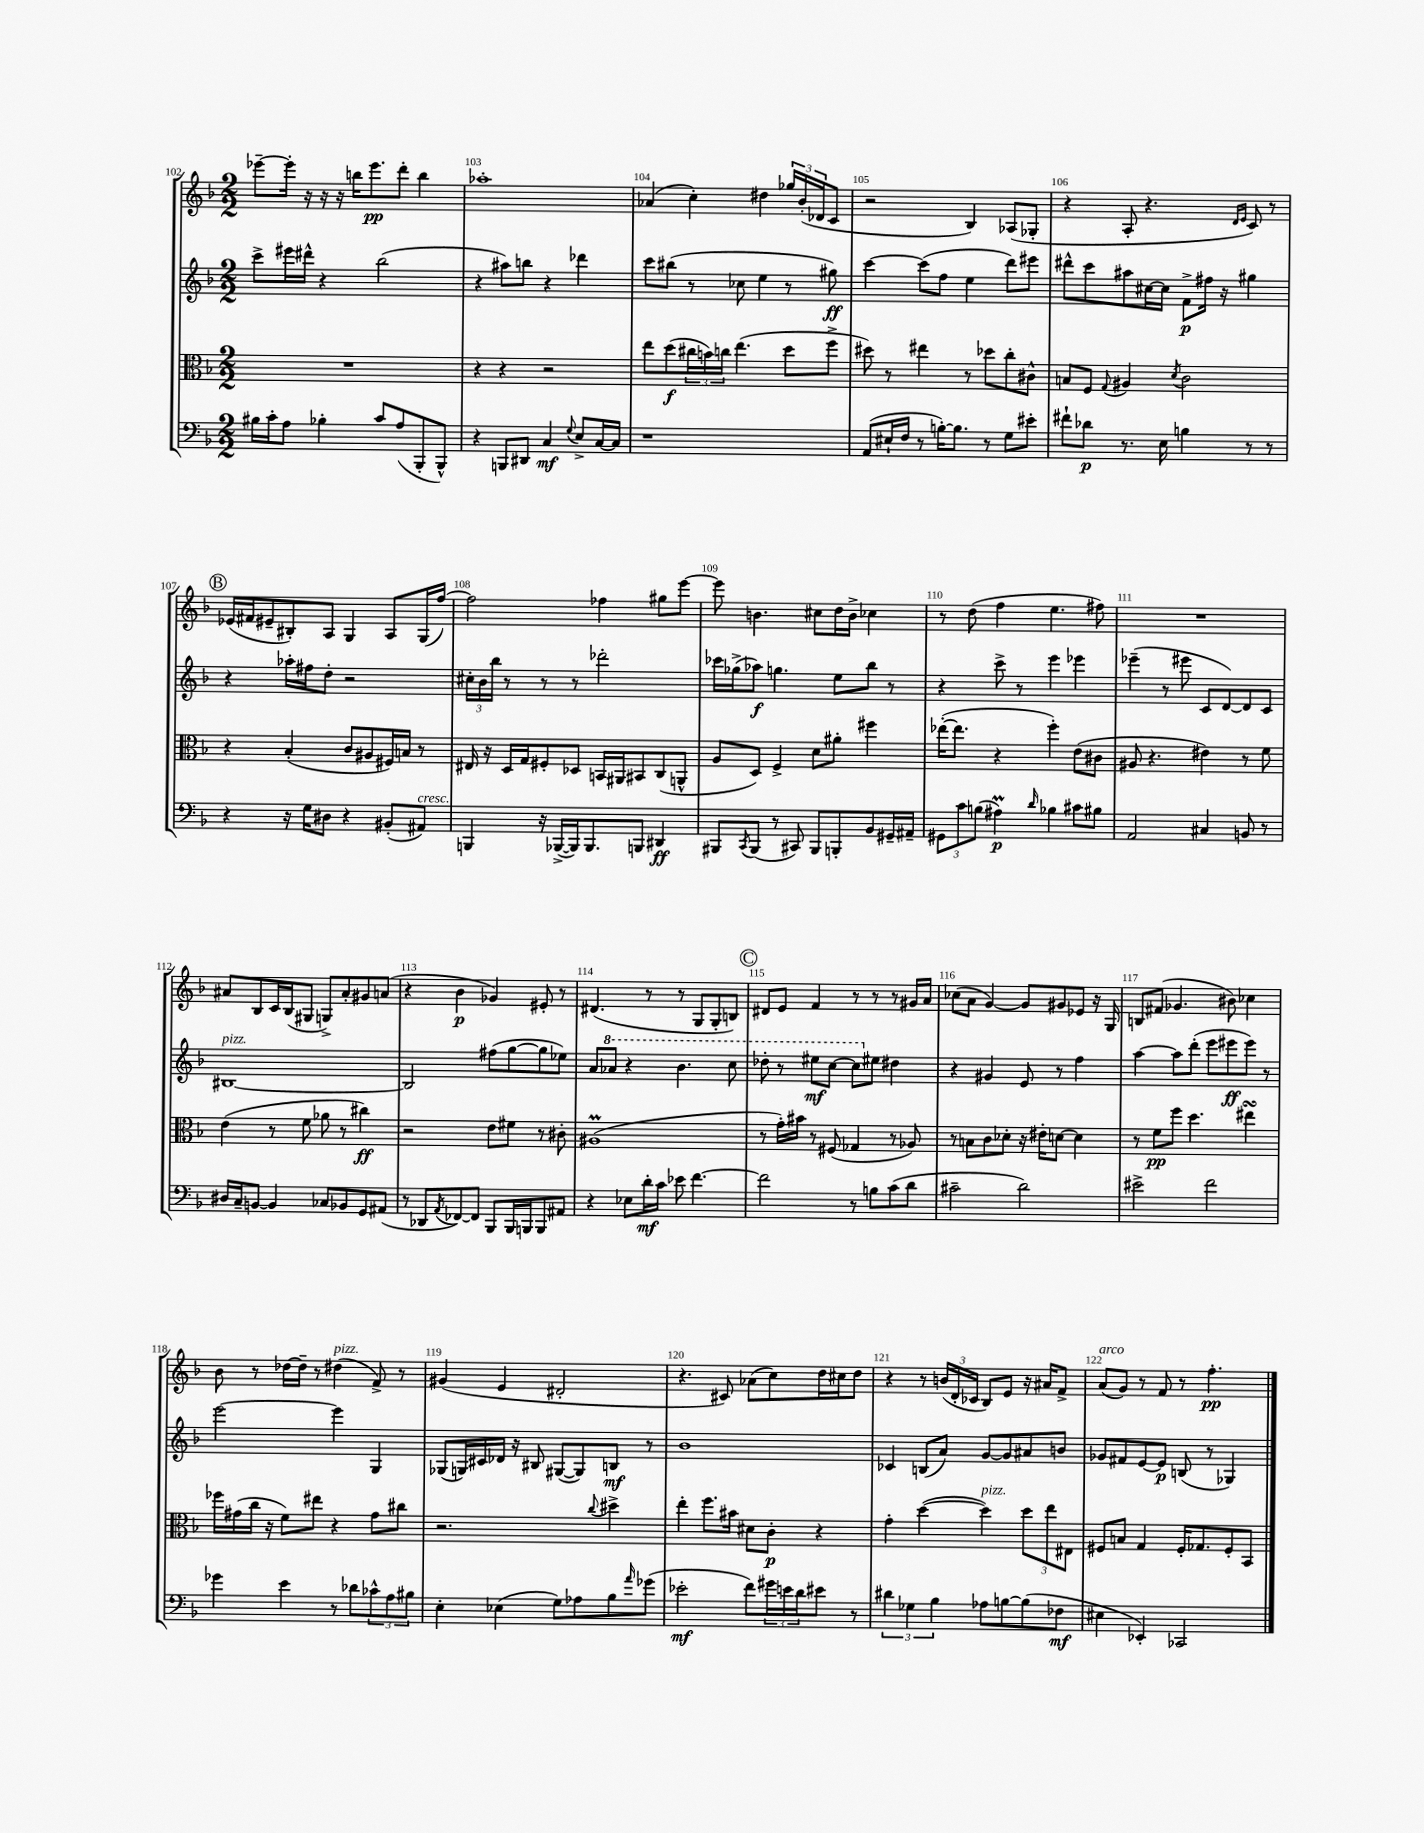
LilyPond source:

<<
\new StaffGroup <<
\new Staff = "s0" {
    \clef treble \key f \major \numericTimeSignature \time 2/2
    ees'''8~-- ees'''16-. r16 r16 r16 b''16 ees'''8.\pp d'''8-. b''4 |
    aes''1-. |
    aes'4( c''4-.) dis''4 \tuplet 3/2 { ges''16 bes'16-.( des'16 } c'8 |
    r2 bes4) aes8( ges8-. |
    r4 a8-. r4. \grace { d'16 e'16 } c'8) r8 |
    \mark \markup { \circle "B" } ees'16( fis'16 eis'8-- bis8-.) a8 g4 a8 g16( f''16~) |
    f''2 fes''4 gis''8 e'''8~ |
    e'''8 b'4. cis''8 d''16 b'16-> ces''4 |
    r8 d''8( f''4 e''4. fis''8) |
    R1 |
    ais'8 bes8 c'16 bes16( gis8 g8->) ais'8-. gis'8 a'8( |
    r4 bes'4\p ges'4) eis'8-. r8 |
    dis'4.( r8 r8 g8 g8-. b8) |
    \mark \markup { \circle "C" } dis'8 e'8 f'4 r8 r8 r8 gis'16 a'16 |
    ces''8( a'8 g'4~) g'8 gis'8 ees'8 r16 g16 |
    b8 fis'8( ges'4. bis'8) ces''4 |
    bes'8 r8 des''16~ des''16-- r8 dis''4^\markup { \italic "pizz." }( f'8->) r8 |
    gis'4( e'4 dis'2-. |
    r4. cis'8) aes'8( c''8) d''16 cis''16 d''8 |
    r4 r8 \tuplet 3/2 { b'16( d'16-. ces'16 } bes8) e'8 r16 ais'16 f'8-> |
    a'8^\markup { \italic "arco" }( g'8) r8 f'8 r8 f''4.-.\pp \bar "|." |
}
\new Staff = "s1" {
    \clef treble \key f \major \numericTimeSignature \time 2/2
    c'''8-> eis'''16 dis'''16-^ r4 bes''2( |
    r4 ais''8) b''8 r4 des'''4 |
    c'''8 bis''8( r8 ces''8 e''4 r8 gis''8\ff) |
    c'''4~ c'''8( f''8 e''4 d'''8) eis'''8 |
    dis'''8-^ c'''8 ais''8 cis''16~ cis''16 f'8->\p fis''16 r16 gis''4 |
    \mark \markup { \circle "B" } r4 aes''16-. fis''16 d''8-. r2 |
    \tuplet 3/2 { cis''16-. bes'16 bes''16 } r8 r8 r8 des'''2-. |
    ces'''16 ges''16->( aes''8\f) g''4. e''8 bes''8 r8 |
    r4 c'''8-> r8 e'''4 ees'''4 |
    ees'''4--( r8 eis'''8 c'8 d'8~) d'8 c'8 |
    bis1~^\markup { \italic "pizz." } |
    bis2 fis''8( g''8~ g''8 ees''8) |
    a'8 \ottava #1 aes''8 r4 bes''4. c'''8 |
    \mark \markup { \circle "C" } des'''8-. r8 eis'''8\mf c'''8~ c'''8 \ottava #0 eis''8 dis''4 |
    r4 gis'4 e'8 r8 f''4 |
    a''4~ a''8 d'''8-.( e'''8 eis'''8\ff eis'''8) r8 |
    e'''2~ e'''4 g4 |
    ges8( g16) cis'16 des'16 r16 bis8 gis8~( gis8) b8\mf r8 |
    bes'1 |
    ces'4 b8( a'8) g'8~ g'8 ais'8 b'8 |
    ges'8 fis'8 e'8~ e'8\p b8( r8 ges4) \bar "|." |
}
\new Staff = "s2" {
    \clef alto \key f \major \numericTimeSignature \time 2/2
    R1 |
    r4 r4 r2 |
    e''8 d''8\f( \tuplet 3/2 { cis''16 b'16) c''16 } e''4.( d''8 f''8-> |
    dis''8) r8 eis''4 r8 des''8 c''8-. cis'8-^ |
    b8 f8 \appoggiatura { g8 } ais4 \acciaccatura { d'8 } c'2 |
    \mark \markup { \circle "B" } r4 bes4-.( c'8 ais8 fis16) b16 r8 |
    eis16 r16 d16 g16 fis8-. des8 b,16 ais,16 bis,8 c8( a,8-^ |
    a8 d8) f4-> d'8 ais'8-. fis''4 |
    ees''16~-.( ees''8. r4 f''4-.) e'8( cis'8 |
    ais8 r4. eis'4) r8 f'8 |
    e'4( r8 f'8 aes'8 r8 cis''4\ff) |
    r2 e'8 fis'8 r8 cis'8-. |
    ais1\prall( |
    \mark \markup { \circle "C" } r8 g'16-.) bis'16 r8 fis8( ges4 r8 aes8) |
    r8 b8 c'8 des'8-. r16 eis'16-. d'8~ d'4 |
    r8 f'8\pp f''8 d''4. eis''4\turn |
    fes''16 gis'16( c''16 r16 f'8) eis''8 r4 gis'8 cis''8 |
    r2. \appoggiatura { c''8 } dis''4-> |
    e''4-. f''8. bis'16 dis'8 c'8-.\p r4 |
    g'4-. d''4~( d''4^\markup { \italic "pizz." }) \tuplet 3/2 { d''8 e''8 eis8 } |
    fis8 b8 g4 fis16-. ges8. fis8-. bes,8 \bar "|." |
}
\new Staff = "s3" {
    \clef bass \key f \major \numericTimeSignature \time 2/2
    bis16 c'16-. a8 bes4-. c'8 a8( bes,,8-. bes,,8-^) |
    r4 b,,8 dis,8 c4\mf \appoggiatura { g8 } e8-> c16~ c16 |
    r1 |
    a,8( eis16-! f16 r8 b16~-.) b8. r8 g8 eis'8-. |
    fis'8-! des'8\p r8. e16 b4 r8 r8 |
    \mark \markup { \circle "B" } r4 r16 g16 dis8 r4 bis,8-.( ais,8^\markup { \italic "cresc." }) |
    b,,4 r16 bes,,16~->( bes,,16) bes,,8. b,,8 dis,4\ff |
    bis,,8 \acciaccatura { c,8 } bis,,8( r8 cis,8) bis,,8 b,,8-. bes,8 gis,16-- ais,16-- |
    \tuplet 3/2 { gis,8 c'8 b8( } ais4\prall\p) \grace { d'16 } bes4 cis'8 bis8 |
    a,2 cis4 b,8 r8 |
    dis16 c16-- b,8~ b,4 ces8 bes,8 g,8 ais,8( |
    r8 des,8 \acciaccatura { a,8 } fes,8~) fes,8 bes,,8 bes,,16 b,,16 b,,8 ais,8 |
    r4 ees8 d'16-.\mf c'16 ees'8 f'4.~ |
    \mark \markup { \circle "C" } f'2 r8 b8 c'8( d'8 |
    cis'2-- d'2) |
    eis'2-> f'2 |
    ges'4 e'4 r8 des'8 \tuplet 3/2 { ces'8-^ a8 bis8 } |
    e4-. ees4( g8) aes8 bes8 \grace { a'16 } ges'8( |
    ees'2-.\mf f'8) \tuplet 3/2 { gis'16 e'16 d'16 } eis'8 r8 |
    \tuplet 3/2 { dis'4 ges4 bes4 } aes8 b8~ b8( fes8\mf |
    eis4 ees,4-.) ces,2 \bar "|." |
}
>>
>>
\layout { \context { \Score currentBarNumber = #102 \override BarNumber.break-visibility = ##(#f #t #t) barNumberVisibility = #all-bar-numbers-visible } }
